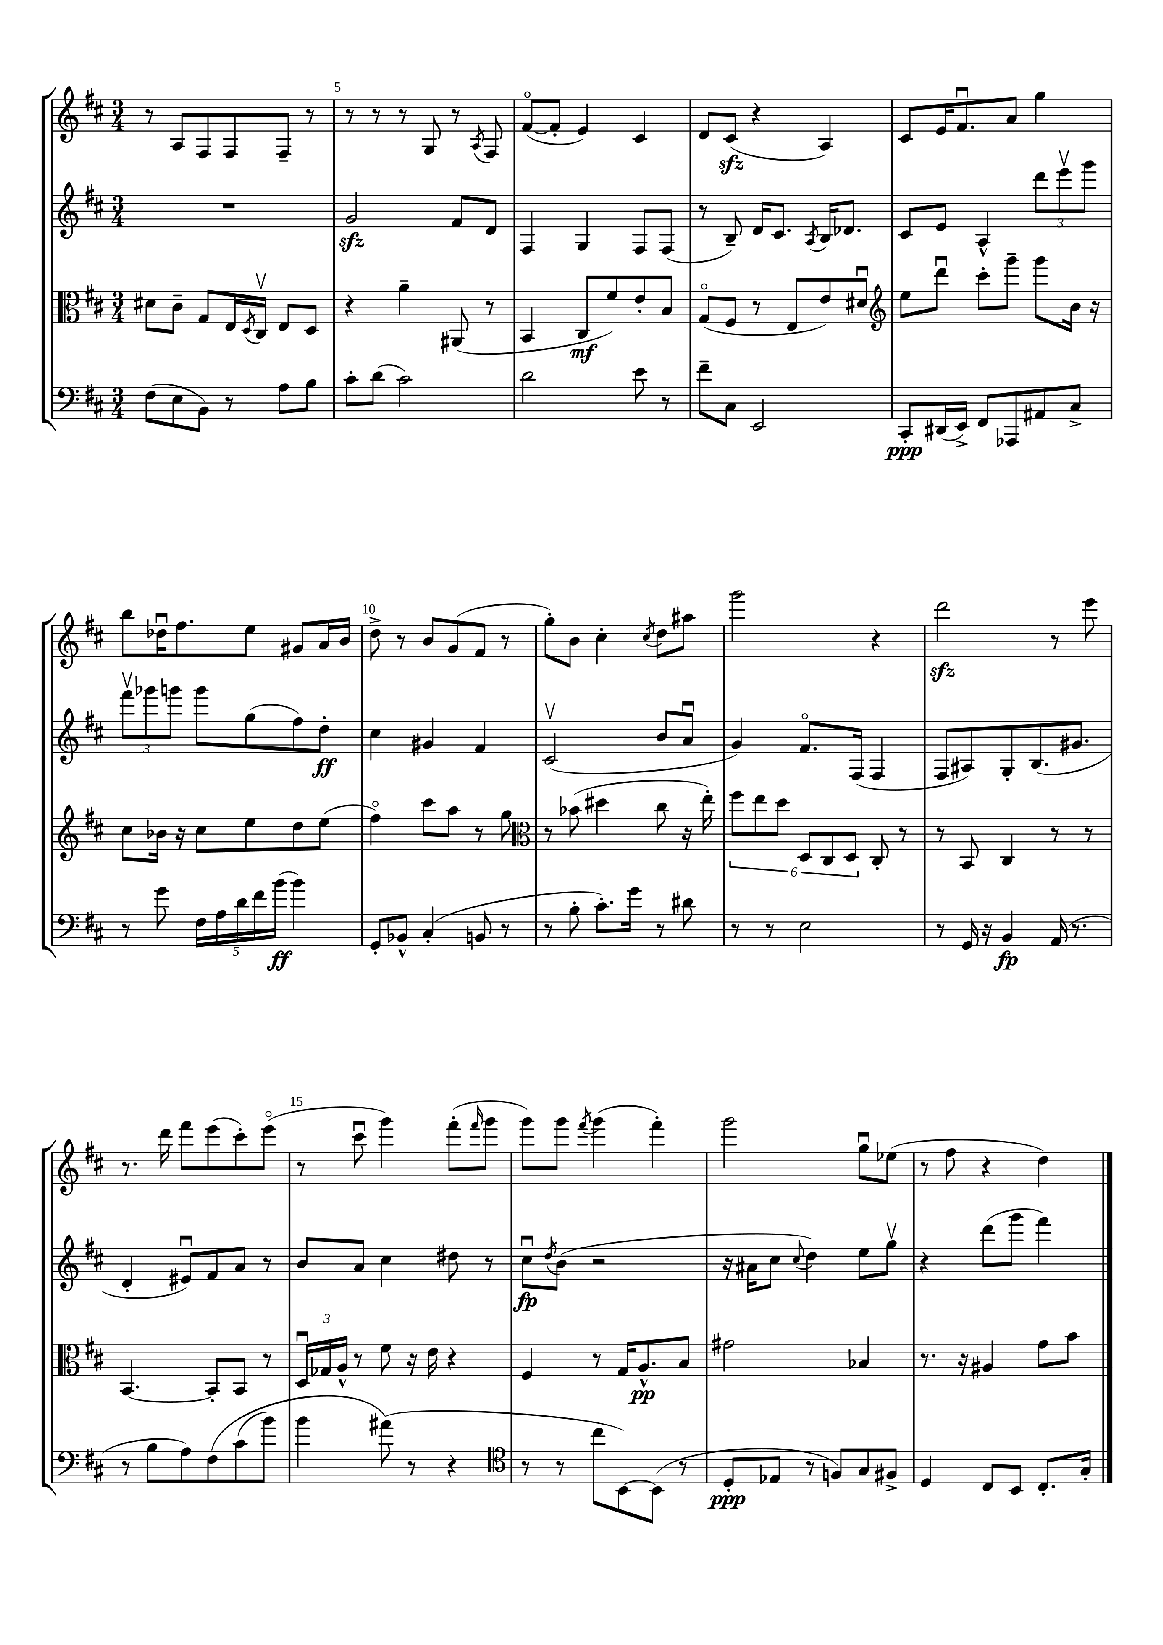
<<
\new StaffGroup <<
\new Staff = "s0" {
    \clef treble \key d \major \numericTimeSignature \time 3/4
    r8 a8 fis8 fis8 fis8-- r8 |
    r8 r8 r8 g8 r8 \acciaccatura { a8 } fis8 |
    fis'8~\flageolet( fis'8-. e'4) cis'4 |
    d'8 cis'8\sfz( r4 a4) |
    cis'8 e'16 fis'8.\downbow a'8 g''4 |
    b''8 des''16\downbow fis''8. e''8 gis'8 a'16 b'16 |
    d''8-> r8 b'8 g'8( fis'8 r8 |
    g''8-.) b'8 cis''4-. \acciaccatura { cis''8 } d''8 ais''8 |
    g'''2 r4 |
    d'''2\sfz r8 e'''8 |
    r8. d'''16 fis'''8 e'''8( cis'''8-.) e'''8\flageolet( |
    r8 cis'''8\downbow g'''4) fis'''8-.( \grace { fis'''16 } g'''8 |
    g'''8) g'''8 \acciaccatura { fis'''8 } g'''4( fis'''4-.) |
    g'''2 g''8\downbow ees''8( |
    r8 fis''8 r4 d''4) \bar "|." |
}
\new Staff = "s1" {
    \clef treble \key d \major \numericTimeSignature \time 3/4
    R2. |
    g'2\sfz fis'8 d'8 |
    fis4 g4 fis8 fis8( |
    r8 b8--) d'16 cis'8. \acciaccatura { a8 } b16 des'8. |
    cis'8 e'8 a4-^ \tuplet 3/2 { d'''8 e'''8\upbow g'''8 } |
    \tuplet 3/2 { fis'''8\upbow ges'''8 g'''8 } g'''8 g''8( fis''8) d''8-.\ff |
    cis''4 gis'4 fis'4 |
    cis'2\upbow( b'8 a'8\downbow |
    g'4) fis'8.\flageolet fis16( fis4 |
    fis8 ais8) g8-. b8.( gis'8. |
    d'4-. eis'8\downbow) fis'8 a'8 r8 |
    b'8 a'8 cis''4 dis''8 r8 |
    cis''8\downbow\fp \acciaccatura { d''8 } b'8( r2 |
    r16 ais'16 cis''8 \appoggiatura { cis''8 } d''4) e''8 g''8\upbow |
    r4 d'''8( g'''8 fis'''4) \bar "|." |
}
\new Staff = "s2" {
    \clef alto \key d \major \numericTimeSignature \time 3/4
    dis'8 cis'8-- g8 e16 \acciaccatura { d8 } cis16\upbow e8 d8 |
    r4 a'4-- ais,8( r8 |
    b,4 cis8\mf fis'8) e'8-. b8 |
    g8\flageolet( fis8 r8 e8 e'8) dis'8\downbow |
    \clef treble e''8 d'''8\downbow cis'''8-. g'''8-- g'''8 b'16 r16 |
    cis''8 bes'16 r16 cis''8 e''8 d''8 e''8( |
    fis''4\flageolet) cis'''8 a''8 r8 g''8 |
    \clef alto r8 bes'8( dis''4 cis''8 r16 e''16-.) |
    \tuplet 6/4 { fis''8 e''8 d''8 d8 cis8 d8 } cis8-. r8 |
    r8 b,8 cis4 r8 r8 |
    b,4.~ b,8-. b,8 r8 |
    \tuplet 3/2 { d16\downbow ges16 a16-^ } r8 fis'8 r16 e'16 r4 |
    fis4 r8 g16 a8.-^\pp b8 |
    gis'2 bes4 |
    r8. r16 ais4 g'8 b'8 \bar "|." |
}
\new Staff = "s3" {
    \clef bass \key d \major \numericTimeSignature \time 3/4
    fis8( e8 b,8) r8 a8 b8 |
    cis'8-. d'8( cis'2) |
    d'2 e'8 r8 |
    fis'8-- cis8 e,2 |
    cis,8-.\ppp dis,16( e,16->) fis,8 aes,,8 ais,8 cis8-> |
    r8 g'8 \tuplet 5/4 { fis16 a16 d'16 fis'16 b'16\ff( } b'4) |
    g,8-. bes,8-^ cis4-.( b,8 r8 |
    r8 b8-. cis'8.-.) g'16 r8 dis'8 |
    r8 r8 e2 |
    r8 g,16 r16 b,4\fp a,16( r8. |
    r8 b8 a8) fis8\( cis'8( b'8) |
    b'4 ais'8(\) r8 r4 |
    \clef tenor r8 r8 cis''8 b,8~) b,8( r8 |
    d8-.\ppp ees8 r8 f8) g8 fis8-> |
    d4 cis8 b,8 cis8.-. g16-. \bar "|." |
}
>>
>>
\layout { \context { \Score currentBarNumber = #4 \override BarNumber.break-visibility = ##(#f #t #t) barNumberVisibility = #(every-nth-bar-number-visible 5) } }
